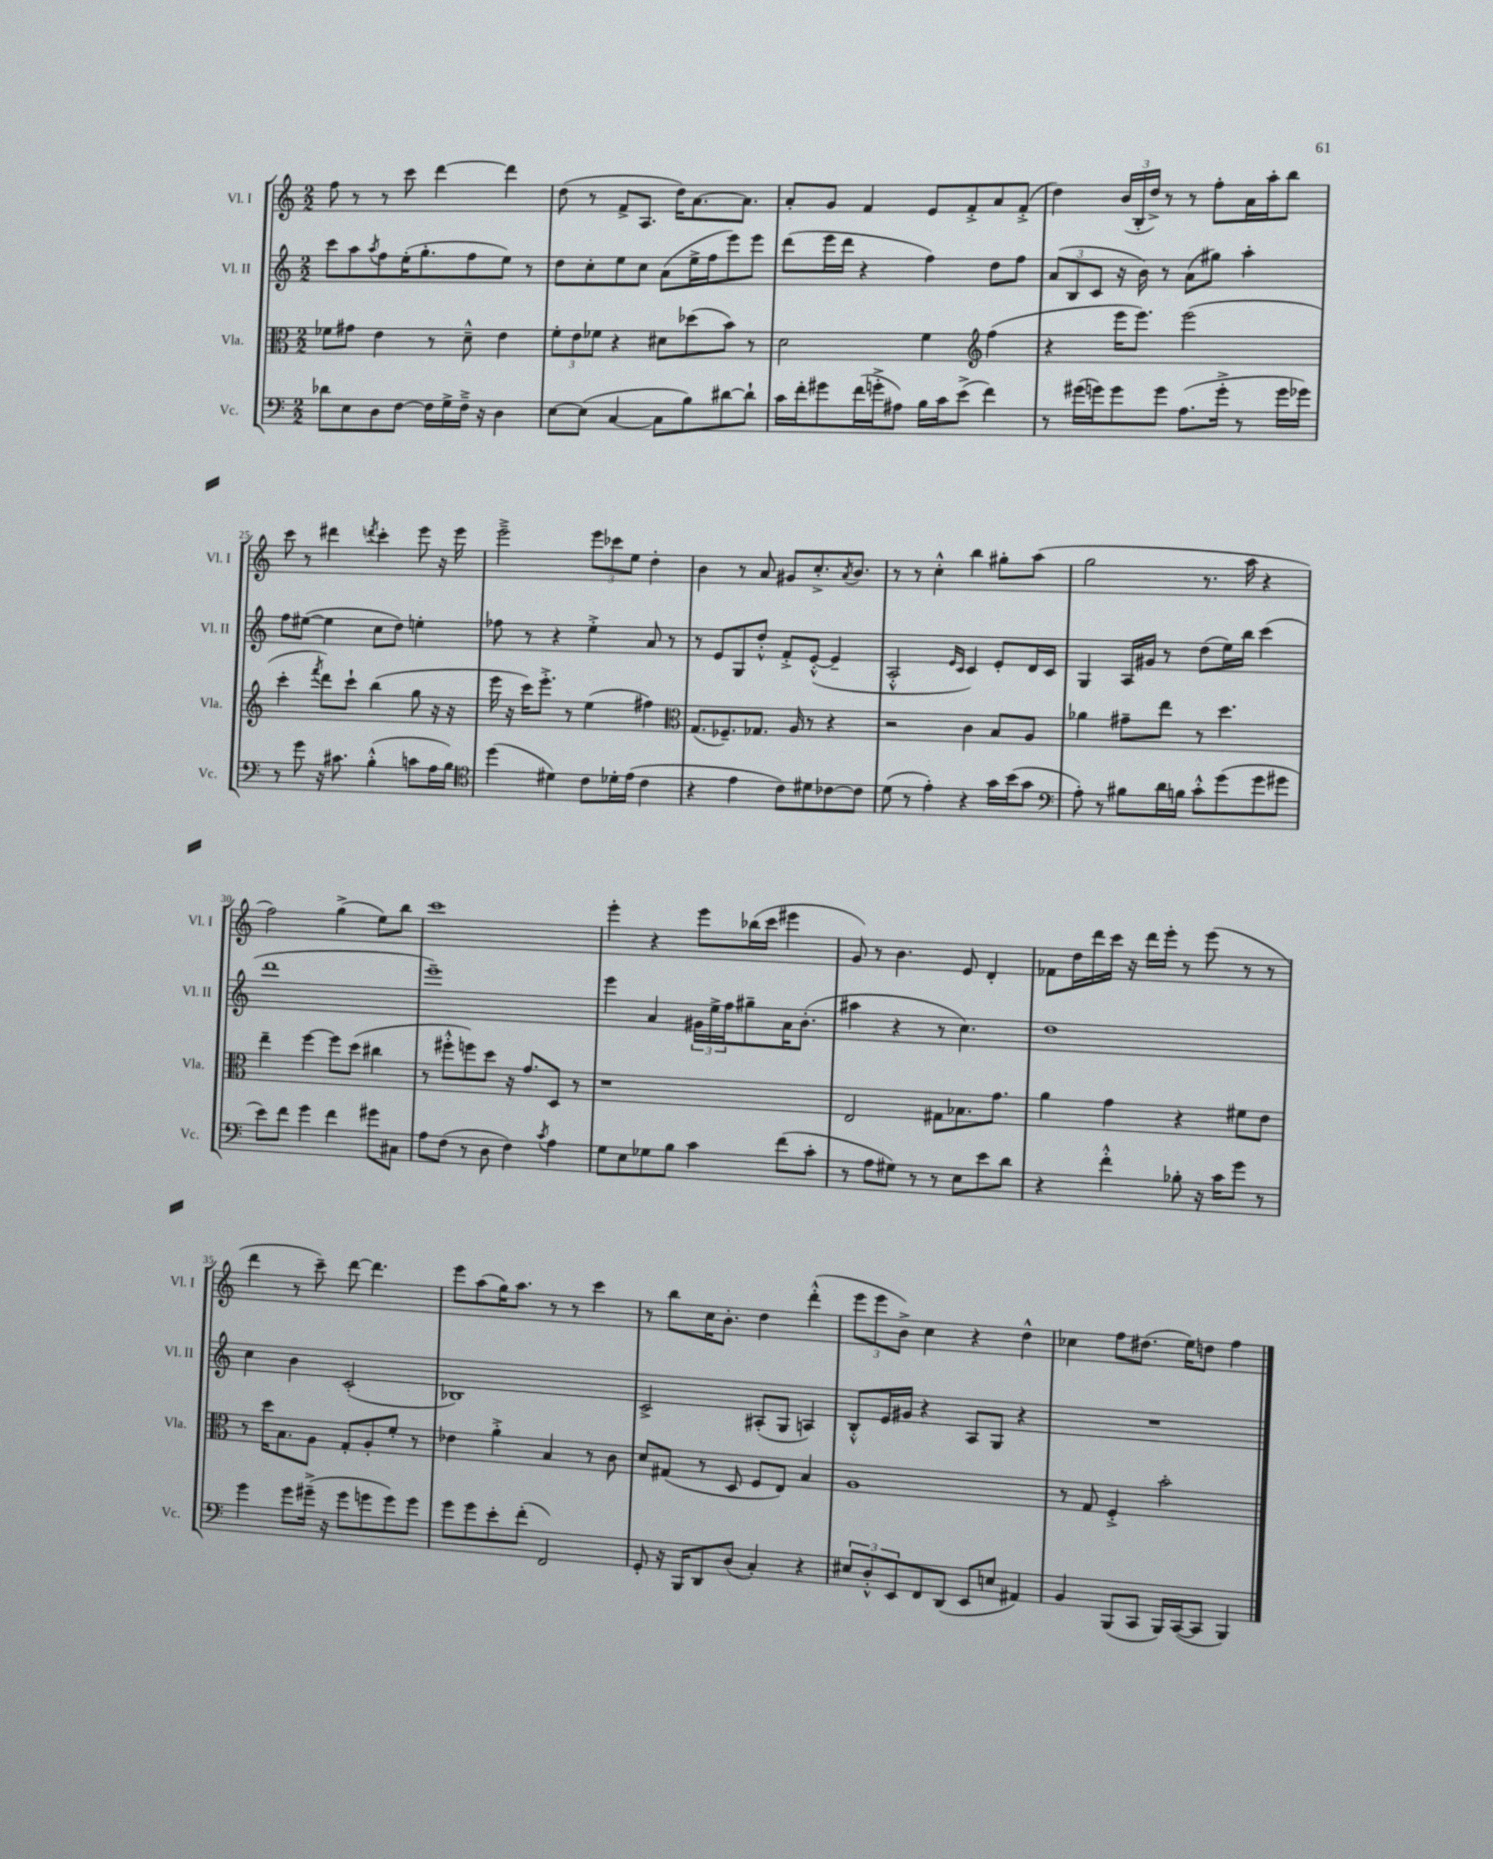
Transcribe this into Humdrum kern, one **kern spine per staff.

**kern	**kern	**kern	**kern
*staff4	*staff3	*staff2	*staff1
*clefF4	*clefC3	*clefG2	*clefG2
*k[]	*k[]	*k[]	*k[]
*M2/2	*M2/2	*M2/2	*M2/2
8d-	8f-	8ccc	8ff
8E	8g#	8aa	8r
.	.	8qaa	.
8D	4e	8ff	8r
[8F	.	(16ee'	8ccc
.	.	8.gg'	.
16F]	8r	.	[4ddd
16G^	.	.	.
16F~^	8d~^^	8ff	.
16r	.	.	.
4D	4e	8ee)	4ddd]
.	.	8r	.
=	=	=	=
[8E	12f'	8dd	(8dd
.	12e	.	.
(8E]	.	8cc'	8r
.	12f-	.	.
[4C	4r	8ee	8f^
.	.	8cc	8.A
8C]	8d#	(8a	.
.	.	.	16dd)
8B)	(8dd-	16ee^	[8.a
.	.	16ff	.
[8d#	8b)	8eee)	.
.	.	.	8.a]
8d#`]	8r	8eee	.
=	=	=	=
16c	2d	(8ddd	8a'
16f'	.	.	.
8g#	.	16eee	8g
.	.	16ddd	.
(16f	.	4r	4f
16g'^	.	.	.
8A#)	.	.	.
16B	4f	4ff)	8e
16c	.	.	.
(8e^	.	.	8f'^
*	*clefG2	*	*
4f)	(4ff	8dd	8a
.	.	8ff	(8f'^
=	=	=	=
8r	4r	(12a	4dd)
.	.	12B	.
(16g#	.	.	.
.	.	12c	.
16g)	.	.	.
8g	16eee	16r	(24b
.	.	.	24B'
.	8.eee)	16b)	.
.	.	.	24dd^)
8g	.	8r	8r
(8.A	(2eee	(8a	8r
.	.	8gg#)	8ff'
16g'^	.	.	.
8r	.	4aa'	16a
.	.	.	16aa'
16g	.	.	8bb
16g-)	.	.	.
=	=	=	=
8r	4ccc'	8ff	8ccc
8g	.	([8ee#	8r
.	8qfff	.	.
16r	8ddd)	4ee#]	4ddd#
8.c#	.	.	.
.	8ccc`	.	.
.	.	.	8qddd
(4B'^^	(4bb	8cc	4ccc'
.	.	8dd)	.
8c	8gg	4ee'	8eee
16A	16r	.	16r
16B)	16r	.	16eee
=	=	=	=
*clefC4	*	*	*
(4dd	16eee	8ff-	2eee~^
.	16r	.	.
.	16ccc)	8r	.
.	8.eee'^	.	.
4d#)	.	4r	.
.	8r	.	.
8c	(4ee	4ee'^	12eee
.	.	.	12ccc-
16d-'	.	.	.
.	.	.	12ee
(16e	.	.	.
4c	4ff#)	8a	4dd'
.	.	8r	.
=	=	=	=
*	*clefC3	*	*
4r	(8.G	8r	4b
.	.	8e	.
.	8.F-~)	.	.
4e	.	8G	8r
.	8.G-	8dd'^^	8a
8c)	.	8f'^	8g#
.	16A	.	.
8d#	8r	([8e'^^	8.cc'^
[8c-	4r	4e~]	.
.	.	.	8qa
.	.	.	8.b
8c-]	.	.	.
=	=	=	=
(8d	2r	2A'^^	8r
8r	.	.	8r
4e')	.	.	4cc'^^
.	.	16qqe	.
.	.	16qqc	.
4r	4c	4c)	4bb
16g	8B	8e'	8gg#'
(16b	.	.	.
8g	8A	16d	(8aa
.	.	16c	.
=	=	=	=
*clefF4	*	*	*
8A')	4a-	4G	2gg
8r	.	.	.
8B#	8g#~	16A	.
.	.	16g#	.
16d	8ee	8r	.
16B	.	.	.
8c'^^	8r	(8dd	8.r
(8g	4.dd	16ee)	.
.	.	16bb	16aa
8g	.	(4ccc	4r
8g#	.	.	.
=	=	=	=
8e)	4ee~	1ddd	2ff)
8f	.	.	.
4g	[4ff	.	.
4f	8ff]	.	(4gg^
.	(8dd	.	.
8g#	4cc#	.	8ee)
8C#	.	.	8bb
=	=	=	=
8A	8r	1eee~)	1ccc
(8F	8ff#'^^	.	.
8r	8ff)	.	.
8D	8dd	.	.
4F)	16r	.	.
.	8.g	.	.
8qc	.	.	.
4A	8D	.	.
.	8r	.	.
=	=	=	=
8G	1r	4eee	4eee'
8E	.	.	.
8G-	.	4a	4r
8B	.	.	.
4c	.	24g#	8eee
.	.	24ee^	.
.	.	24ff	.
.	.	8gg#~	(16bb-
.	.	.	16ccc
(8f	.	16a	4eee#
.	.	(8.b'	.
8c'	.	.	.
=	=	=	=
8r	2E	4aa#	8g)
8A	.	.	8r
8G#)	.	4r	4.b
8r	.	.	.
8r	8G#	8r	.
8E	8.B-	4.cc)	8e
8e	.	.	4d'
.	8.g	.	.
8d	.	.	.
=	=	=	=
4r	4a	1dd	8f-
.	.	.	16dd
.	.	.	16ddd
4f'^^	4g	.	16ccc
.	.	.	16r
.	.	.	16ddd
.	.	.	16eee'
8B-'	4r	.	8r
16r	.	.	(8eee
16c	.	.	.
8g	8f#	.	8r
8r	8e	.	8r
=	=	=	=
4g	8r	4cc	4ddd
.	16dd	.	.
.	8.B	.	.
8g	.	4b	8r
(16g#~^	8A	.	8ccc~)
16r	.	.	.
8g#	8G'	(2c'	[8ddd
8g	8A'	.	4.ddd]
8g)	8f'	.	.
8g	8r	.	.
=	=	=	=
8g	4e-	1B-)	8eee
8g	.	.	(8aa
8e'	4a'^	.	16gg)
.	.	.	8.aa
(8f'	.	.	.
2FF)	4B	.	8r
.	.	.	8r
.	8r	.	4ccc
.	8c	.	.
=	=	=	=
8GG'	8d	2c^	8r
16r	(8G#	.	8bb
16BBB	.	.	.
8DD	8r	.	16cc
.	.	.	8.b'
(8D	8D	.	.
4C')	8F	(8A#'	4dd
.	8E)	8G	.
4r	4B	4A)	(4ddd'^^
=	=	=	=
12E#	1A	8B'^^	12eee
12D'^^	.	.	12eee
.	.	16e	.
12EE	.	.	12b^)
.	.	16g#	.
8FF	.	4r	4cc
(8DD	.	.	.
8EE	.	8A	4r
8E	.	8G	.
4AA#)	.	4r	4dd^^
=	=	=	=
4BB	8r	1r	4cc-
.	8G	.	.
(8BBB	4F'^	.	8ff
8CC	.	.	(8.dd#
16BBB)	2b'	.	.
([16CC	.	.	16ee)
8CC]	.	.	8dd
4BBB)	.	.	4ff
==	==	==	==
*-	*-	*-	*-
